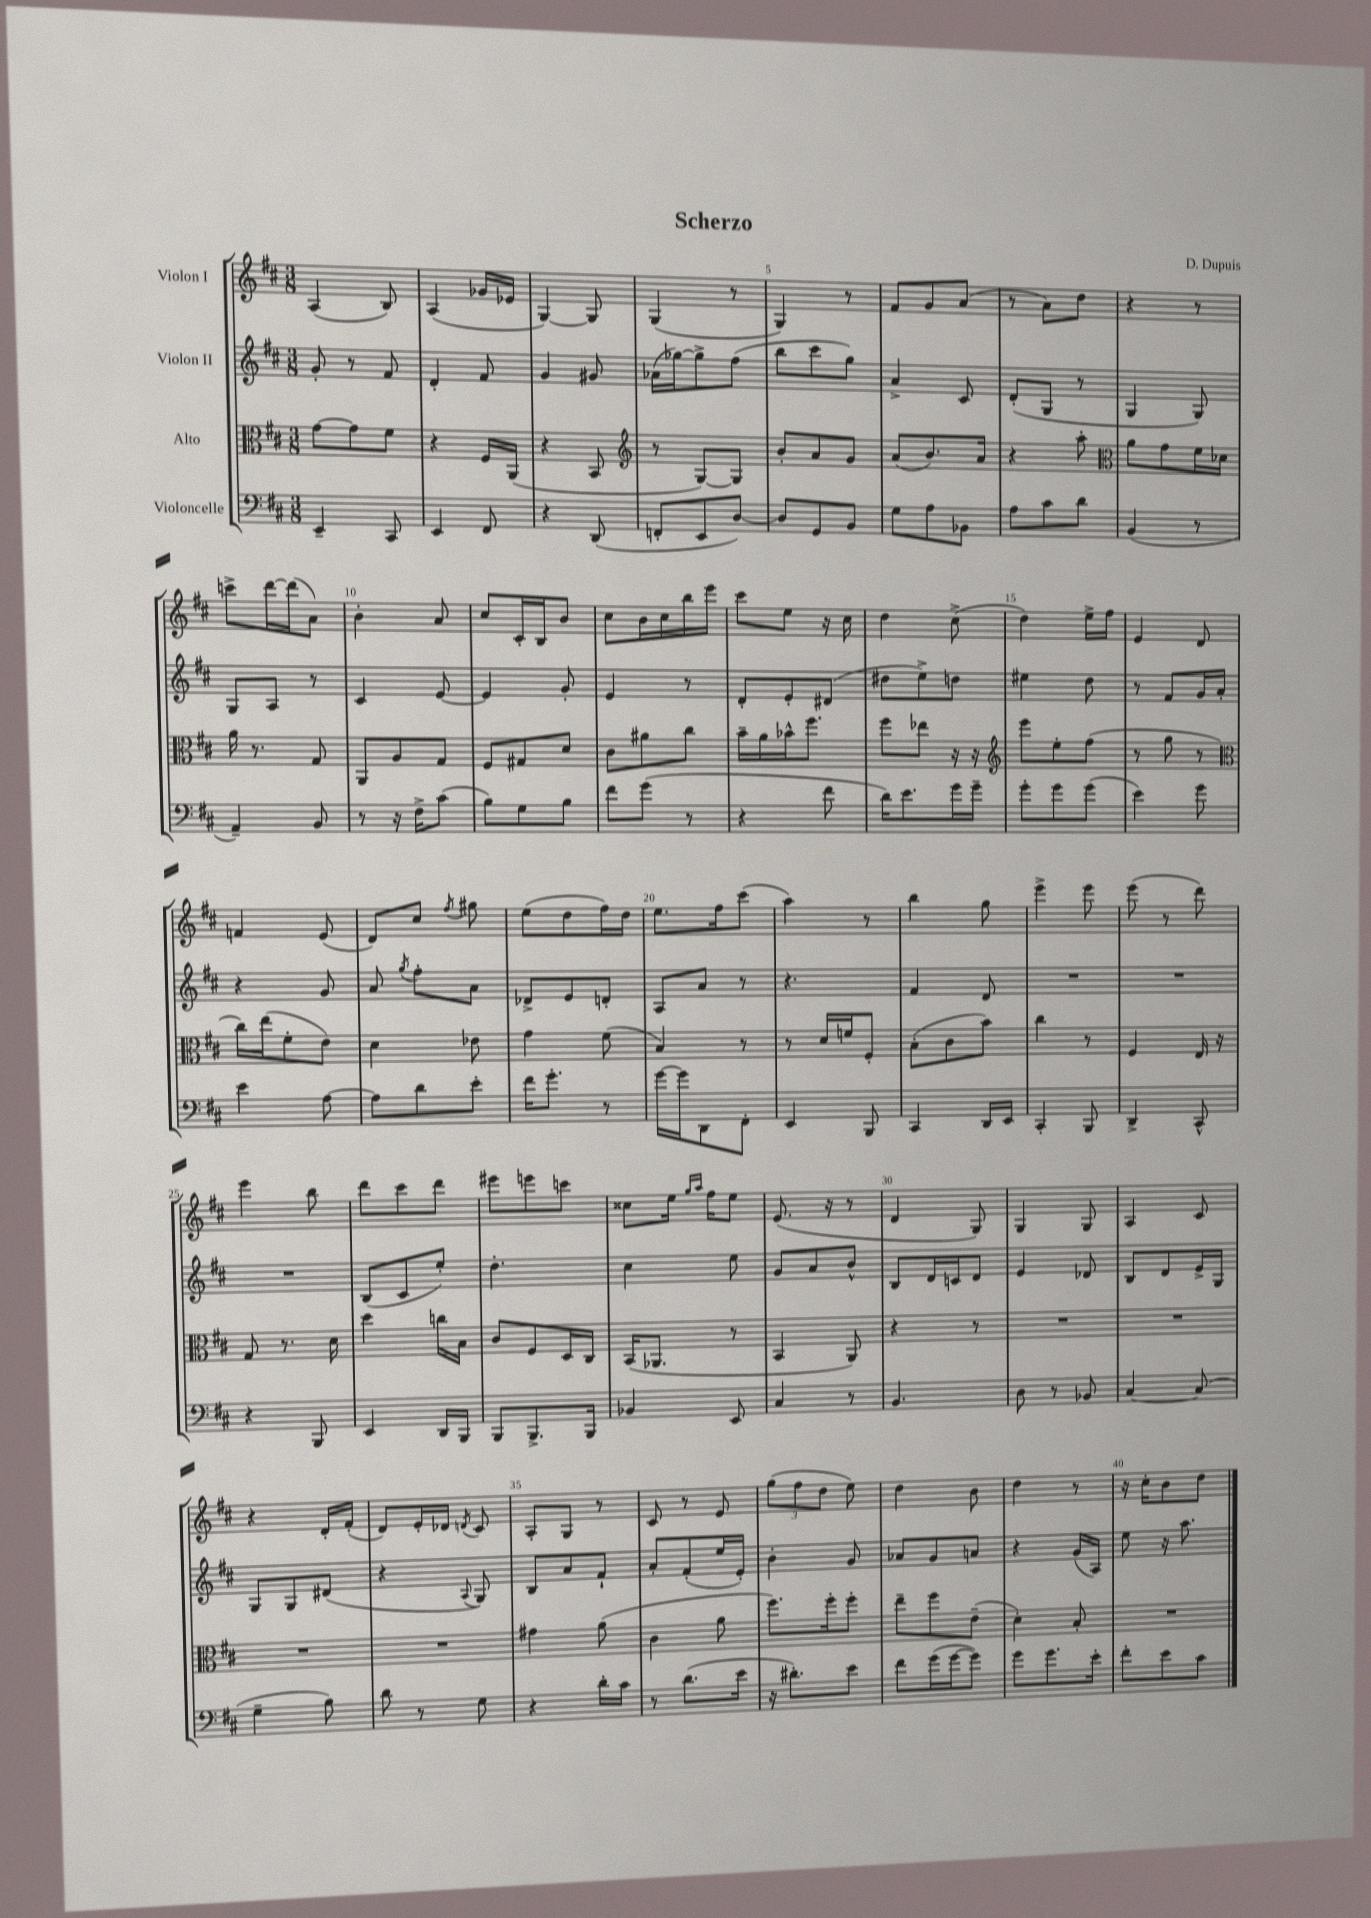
\header { title = "Scherzo" composer = "D. Dupuis" }
<<
\new StaffGroup <<
\new Staff = "s0" \with { instrumentName = "Violon I" } {
    \clef treble \key d \major \numericTimeSignature \time 3/8
    \autoBeamOff a4( b8) |
    a4( ges'16[ ees'16] |
    g4~) g8 |
    g4( r8 |
    g4) r8 |
    fis'8[ g'8 a'8]( |
    r8 a'8[) d''8] |
    r4 r8 |
    c'''8[-> d'''16~ d'''16( a'8]) |
    b'4-. a'8 |
    cis''8[ cis'16-. b16 b'8] |
    cis''8[ b'16 cis''16 b''16 e'''16] |
    cis'''8[ e''8] r16 cis''16 |
    d''4 cis''8->( |
    d''4) e''16[-> fis''16] |
    e'4 d'8 |
    f'4 e'8( |
    d'8[) cis''8] \acciaccatura { fis''8 } gis''8 |
    e''8[( d''8 fis''16) d''16] |
    e''8.[ fis''16 cis'''8]( |
    a''4) r8 |
    b''4 g''8 |
    e'''4-> e'''8 |
    e'''8( r8 d'''8) |
    e'''4 b''8 |
    d'''8[ cis'''8 d'''8] |
    eis'''8[ e'''8 c'''8] |
    cisis''8[ e''16] \grace { g''16[ a''16] } fis''16[ e''8] |
    e'8.( r16 r8 |
    d'4 g8) |
    g4 g8 |
    a4 cis'8 |
    r4 d'16[-. fis'16]-.( |
    d'8[) e'16-. des'16] \acciaccatura { d'8 } cis'8 |
    a8[-. g8] r8 |
    cis'8 r8 e'8 |
    \tuplet 3/2 { g''8[( fis''8 d''8] } e''8) |
    d''4 b'8 |
    d''4 r8 |
    r16 cis''16[-. b'8 d''8] \bar "|." |
}
\new Staff = "s1" \with { instrumentName = "Violon II" } {
    \clef treble \key d \major \numericTimeSignature \time 3/8
    \autoBeamOff g'8-. r8 fis'8 |
    d'4-. fis'8 |
    g'4 gis'8 |
    aes'16[( ges''16~) ges''8-> fis''8]( |
    b''8[ cis'''8 g''8]) |
    a'4-> cis'8 |
    d'8[-.( g8] r8 |
    g4 g8) |
    g8[ a8] r8 |
    cis'4 e'8~ |
    e'4 g'8-. |
    e'4 r8 |
    d'8[-. e'8-. dis'8]( |
    dis''8[ e''8->) d''8] |
    eis''4 d''8 |
    r8 fis'8[ g'16 a'16]-. |
    r4 g'8 |
    a'8 \acciaccatura { g''8 } fis''8[-. a'8] |
    des'8[-> e'8 d'8]-. |
    a8[ a'8] r8 |
    r4. |
    fis'4 d'8 |
    R4. |
    R4. |
    R4. |
    b8[( cis'8 e''8]-.) |
    d''4.-. |
    cis''4 e''8 |
    g'8[ a'8 b'8]-^ |
    b8[ d'16 c'16 d'8] |
    e'4 des'8 |
    b8[ d'8 e'16-> g16] |
    g8[ g8 dis'8]( |
    r4 \appoggiatura { a8 } g8) |
    b8[ a'8 fis'8]-! |
    a'8[-. fis'8-.( e''16 e'16]-.) |
    b'4-. g'8 |
    aes'8[ g'8 a'8] |
    r4 g'16[( a16]) |
    e''8 r16 a''8. \bar "|." |
}
\new Staff = "s2" \with { instrumentName = "Alto" } {
    \clef alto \key d \major \numericTimeSignature \time 3/8
    \autoBeamOff g'8[~ g'8 fis'8] |
    r4 fis16[ a,16]( |
    r4 b,8 |
    \clef treble r8 g8[~) g8] |
    b'8[-. a'8 g'8] |
    a'8[( b'8.) a'16] |
    r4 a''8-. |
    \clef alto a'8[ g'8 fis'16 des'16] |
    a'16 r8. g8 |
    a,8[ a8 g8] |
    fis8[ gis8 d'8] |
    cis'8[ ais'8 cis''8] |
    b'16[-- a'16 bes'16-^ fis''8.] |
    fis''8[ ees''8] r16 r16 |
    \clef treble e'''8[ e''8-. fis''8]( |
    r8 g''8 r8 |
    \clef alto cis''16[) e''16( fis'8-. e'8]) |
    d'4 ees'8 |
    g'4 fis'8( |
    b4) r8 |
    r8 d'16[ f'16 fis8]-. |
    b8[-.( cis'8 b'8]) |
    cis''4 r8 |
    fis4 e16 r16 |
    g8 r8. d'16 |
    d''4 c''16[ b16] |
    cis'8[ fis8 d16 cis16] |
    b,16[( aes,8.] r8 |
    b,4 a,8) |
    r4 r8 |
    R4. |
    R4. |
    R4. |
    R4. |
    gis'4 a'8( |
    cis'4 a'8 |
    fis''8.[) fis''16-. fis''8]-. |
    e''8[-- fis''8 e'8]--( |
    d'4-.) b8-. |
    R4. \bar "|." |
}
\new Staff = "s3" \with { instrumentName = "Violoncelle" } {
    \clef bass \key d \major \numericTimeSignature \time 3/8
    \autoBeamOff e,4-- cis,8 |
    e,4 fis,8 |
    r4 d,8( |
    f,8[-. e,8 d8]~) |
    d8[ g,8 b,8] |
    g8[ a8 bes,8] |
    a8[ cis'8 d'8] |
    b,4( r8 |
    a,4--) b,8 |
    r8 r16 fis16[-> cis'8]( |
    b8[) g8 b8] |
    fis'8[ g'8]( r8 |
    r4 fis'8 |
    d'16[) e'8. g'16 g'16]-- |
    g'8[-. g'8 g'8]( |
    e'4) g'8 |
    e'4 a8~ |
    a8[ d'8 e'8]-. |
    fis'16[ g'8.]-. r8 |
    g'16[~ g'16 d,8 fis,8]-. |
    e,4 b,,8 |
    cis,4 d,16[ e,16] |
    cis,4-. b,,8 |
    d,4-> cis,8-^ |
    r4 b,,8 |
    e,4 d,16[ b,,16] |
    b,,8[ b,,8.-> b,,16] |
    bes,4 e,8 |
    cis4 r8 |
    b,4. |
    d8 r8 bes,8 |
    cis4~ cis8( |
    g4-- b8) |
    d'8 r8 g8 |
    r4 d'16[-. cis'16] |
    r8 d'8.[( e'16] |
    r16 dis'8.[-.) e'8] |
    fis'8[ g'16( g'16~ g'8]) |
    g'8[ g'8. e'16]-. |
    fis'8[-. e'8 cis'8] \bar "|." |
}
>>
>>
\layout { \context { \Score \override BarNumber.break-visibility = ##(#f #t #t) barNumberVisibility = #(every-nth-bar-number-visible 5) } }
